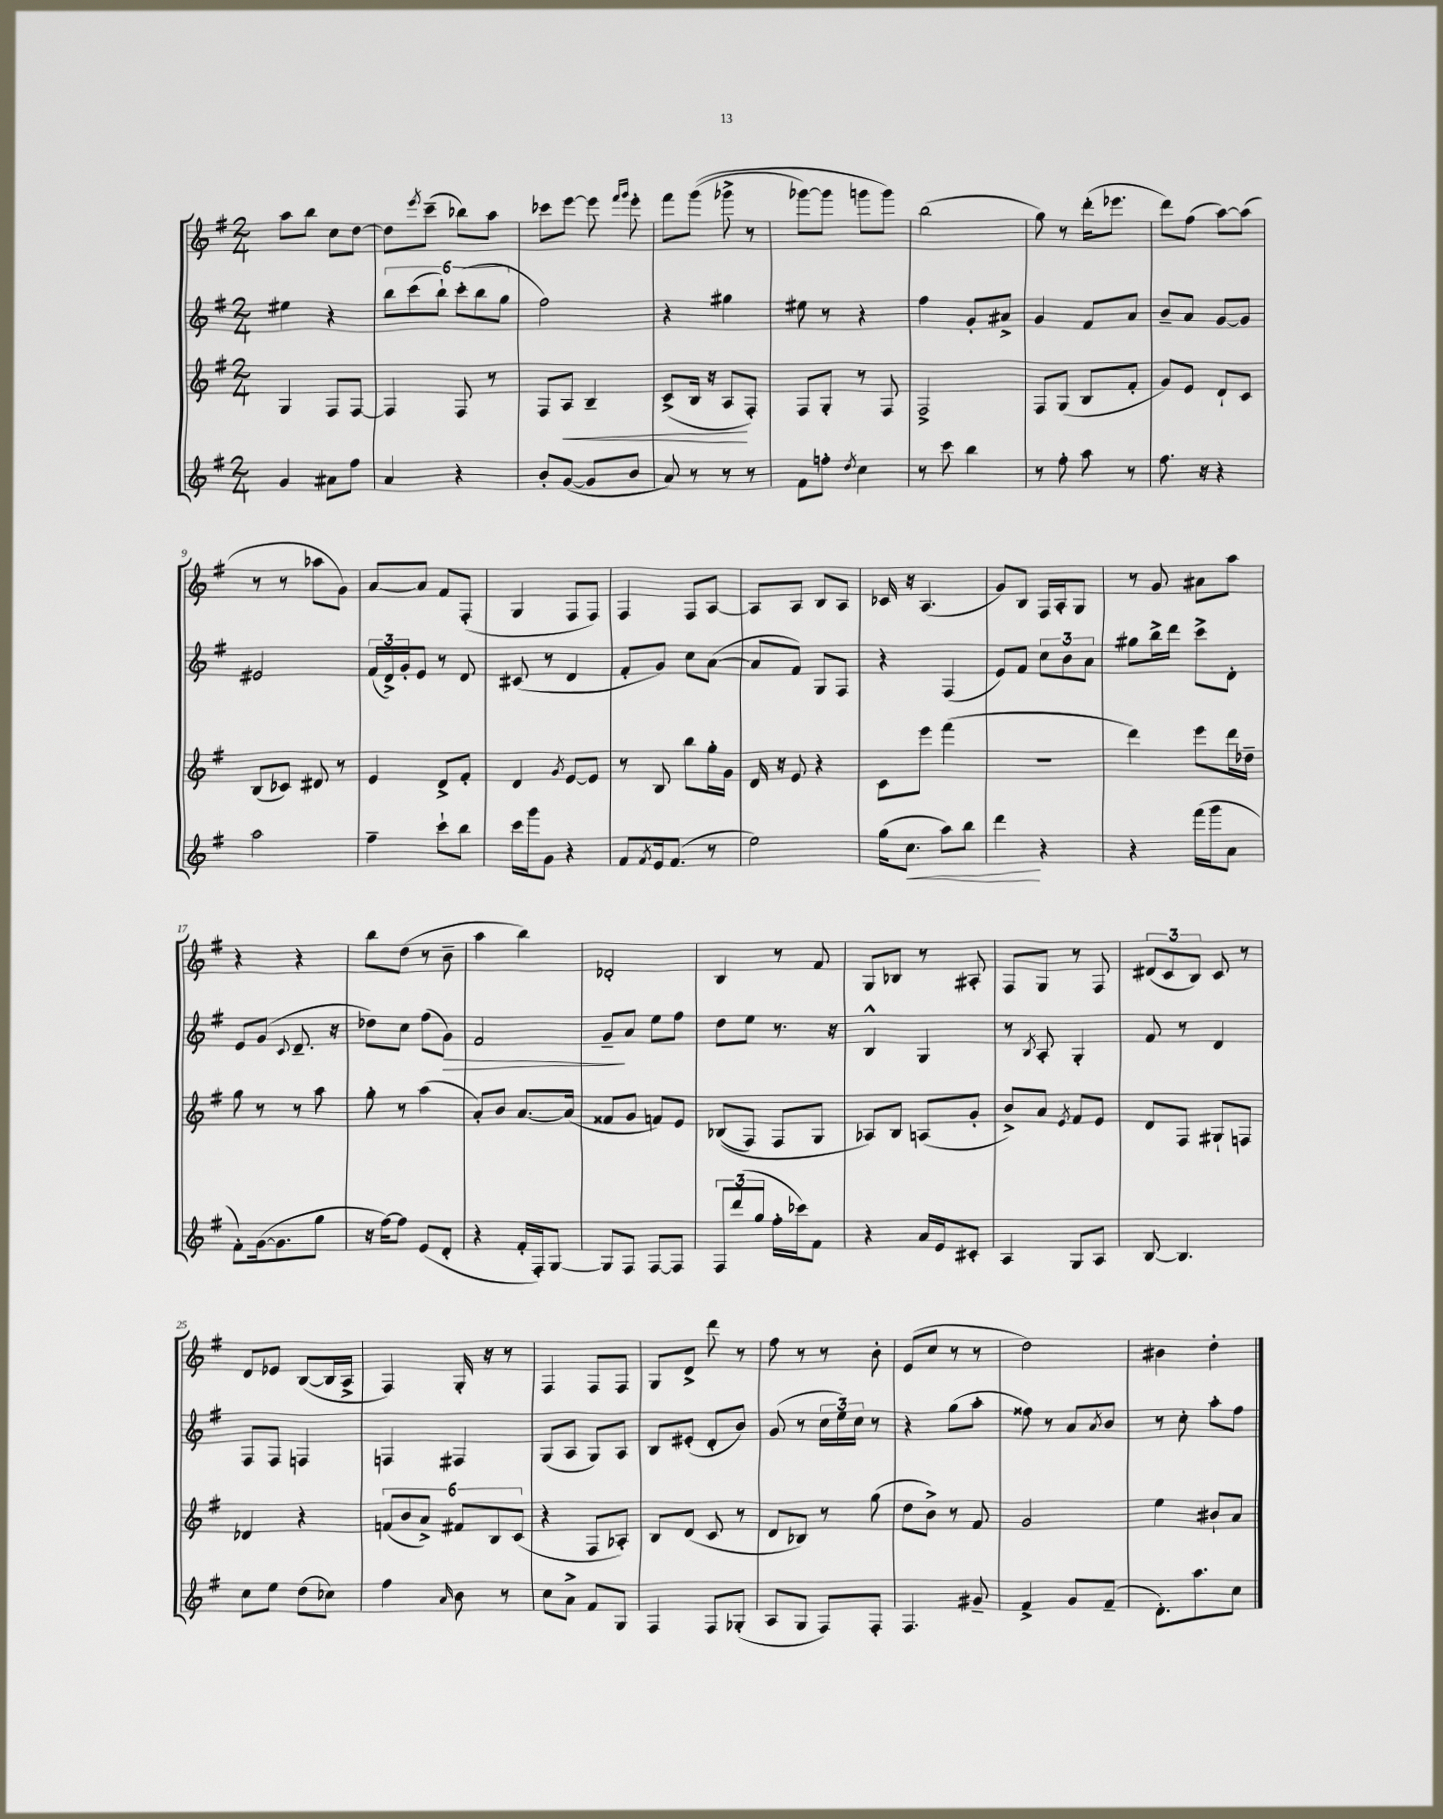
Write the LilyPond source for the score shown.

<<
\new StaffGroup <<
\new Staff = "s0" {
    \clef treble \key g \major \numericTimeSignature \time 2/4
    a''8 b''8 c''8 d''8~ |
    d''8 \acciaccatura { e'''8 } c'''8--( bes''8) a''8 |
    ces'''8 e'''8~ e'''8 \grace { fis'''16 g'''16 } e'''8-. |
    fis'''8 g'''8(\( ges'''8-> r8 |
    ges'''8~) ges'''8 g'''8 g'''8\) |
    b''2( |
    g''8) r8 d'''16-.( ees'''8. |
    d'''8) fis''8( a''8~) a''8( |
    r8 r8 aes''8 g'8) |
    a'8~ a'8 fis'8 fis8-.( |
    g4 fis8 fis8) |
    fis4 fis8 a8~ |
    a8 a8 b8 a8 |
    ces'16 r16 a4.( |
    g'8) b8 fis16 a16-. g8 |
    r8 g'8 ais'8 a''8 |
    r4 r4 |
    b''8 d''8( r8 b'8-- |
    a''4 b''4) |
    des'2-. |
    b4 r8 fis'8 |
    g8 bes8 r8 ais8-. |
    fis8 g8 r8 fis8 |
    \tuplet 3/2 { dis'8( c'8 b8) } c'8 r8 |
    d'8 ees'8 b8~( b16 a16-> |
    fis4) g16-. r16 r8 |
    fis4 fis8 fis8 |
    g8 d'8-> d'''8 r8 |
    fis''8 r8 r8 b'8-. |
    e'8( c''8 r8 r8 |
    d''2) |
    bis'4 d''4-. \bar "|." |
}
\new Staff = "s1" {
    \clef treble \key g \major \numericTimeSignature \time 2/4
    eis''4 r4 |
    \tuplet 6/4 { b''8 c'''8( b''8-!) c'''8-.( b''8 g''8 } |
    fis''2) |
    r4 gis''4 |
    eis''8 r8 r4 |
    fis''4 g'8-. ais'8-> |
    g'4 fis'8 a'8 |
    b'8-- a'8 g'8~ g'8 |
    eis'2 |
    \tuplet 3/2 { fis'16( d'16->) g'16-. } e'8 r8 d'8 |
    cis'8( r8 d'4 |
    fis'8-. g'8) c''8 a'8~( |
    a'8 fis'8) g8 fis8 |
    r4 fis4( |
    e'8) fis'8 \tuplet 3/2 { c''8 b'8 a'8 } |
    gis''8 b''16-> d'''16 c'''8-> d'8-. |
    e'8 g'8( \appoggiatura { c'8 } d'8.-- r16 |
    des''8) c''8 fis''8( g'8\>) |
    fis'2 |
    g'8--\! a'8 e''8 fis''8 |
    d''8 e''8 r8. r16 |
    b4-^ g4 |
    r8 \acciaccatura { b8 } a8-. g4-. |
    fis'8 r8 d'4 |
    fis8 fis8 f4 |
    f4 fis4 |
    g8( a8 g8) a8 |
    b8 eis'8-.( d'8-. b'8) |
    g'8( r8 \tuplet 3/2 { c''16 e''16) c''16 } r8 |
    r4 g''8( a''8-. |
    fisis''8) r8 a'8 \acciaccatura { a'8 } b'8 |
    r8 c''8-. a''8-. fis''8 \bar "|." |
}
\new Staff = "s2" {
    \clef treble \key g \major \numericTimeSignature \time 2/4
    g4 fis8 fis8~ |
    fis4 fis8 r8 |
    fis8 a8\< b4-- |
    c'8->( b16 r16 a8\! fis8-.) |
    fis8 g8-. r8 fis8 |
    fis2-> |
    fis8 g8( b8 fis'8-. |
    g'8) e'8 d'8-! c'8 |
    b8( ces'8) dis'8 r8 |
    e'4 d'8-> fis'8-. |
    d'4 \acciaccatura { g'8 } e'8~ e'8 |
    r8 b8 b''8 g''16-. g'16 |
    d'16 r16 e'8 r4 |
    c'8 e'''8 fis'''4( |
    r2 |
    d'''4) e'''8 d'''16 des''16-- |
    g''8 r8 r8 a''8 |
    g''8-. r8 a''4( |
    a'8-.) b'8 a'8.~ a'16( |
    fisis'8 g'8 f'8) e'8 |
    bes8(\( fis8) fis8 g8 |
    aes8\) b8 a8( g'8-. |
    b'8->) a'8 \acciaccatura { e'8 } fis'8 e'8 |
    d'8 fis8 gis8-! f8 |
    des'4 r4 |
    \tuplet 6/4 { f'8( b'8 a'8->) fis'8 b8 c'8( } |
    r4 fis8 aes8-.) |
    b8 d'8( c'8 r8 |
    d'8 bes8) r8 g''8( |
    d''8 b'8->) r8 fis'8 |
    g'2 |
    e''4 bis'8-! a'8 \bar "|." |
}
\new Staff = "s3" {
    \clef treble \key g \major \numericTimeSignature \time 2/4
    g'4 ais'8 fis''8 |
    a'4 r4 |
    b'8-. g'8~( g'8 b'8 |
    a'8) r8 r8 r8 |
    fis'8 f''8-. \acciaccatura { d''8 } c''4 |
    r8 c'''8 b''4 |
    r8 fis''8-. a''8 r8 |
    fis''8. r16 r4 |
    a''2 |
    fis''4-- c'''8-! b''8 |
    c'''16 g'''16 g'8 r4 |
    fis'8 \acciaccatura { fis'8 } e'16 fis'8.( r8 |
    e''2) |
    g''16( c''8.\< a''8) b''8 |
    d'''4\! r4 |
    r4 fis'''16( g'''16 a'8 |
    fis'8-.) g'16~( g'8. g''8 |
    r16 fis''16~) fis''8 e'8( d'8-. |
    r4 fis'16-. fis16-.) g8~ |
    g8 fis8 fis8~ fis8 |
    \tuplet 3/2 { fis8 d'''8( g''8 } fis''16-. ces'''16) fis'8 |
    r4 a'16 e'16 cis'8-. |
    a4 g8 a8 |
    b8~ b4. |
    c''8 e''8 d''8( ces''8) |
    fis''4 \grace { a'16 } b'8 r8 |
    c''8 a'8-> fis'8 g8 |
    fis4 fis8 ges8-.( |
    a8 g8 fis8) fis8-. |
    fis4. gis'8-- |
    fis'4-> g'8 fis'8--( |
    d'8.-.) a''8. c''8 \bar "|." |
}
>>
>>
